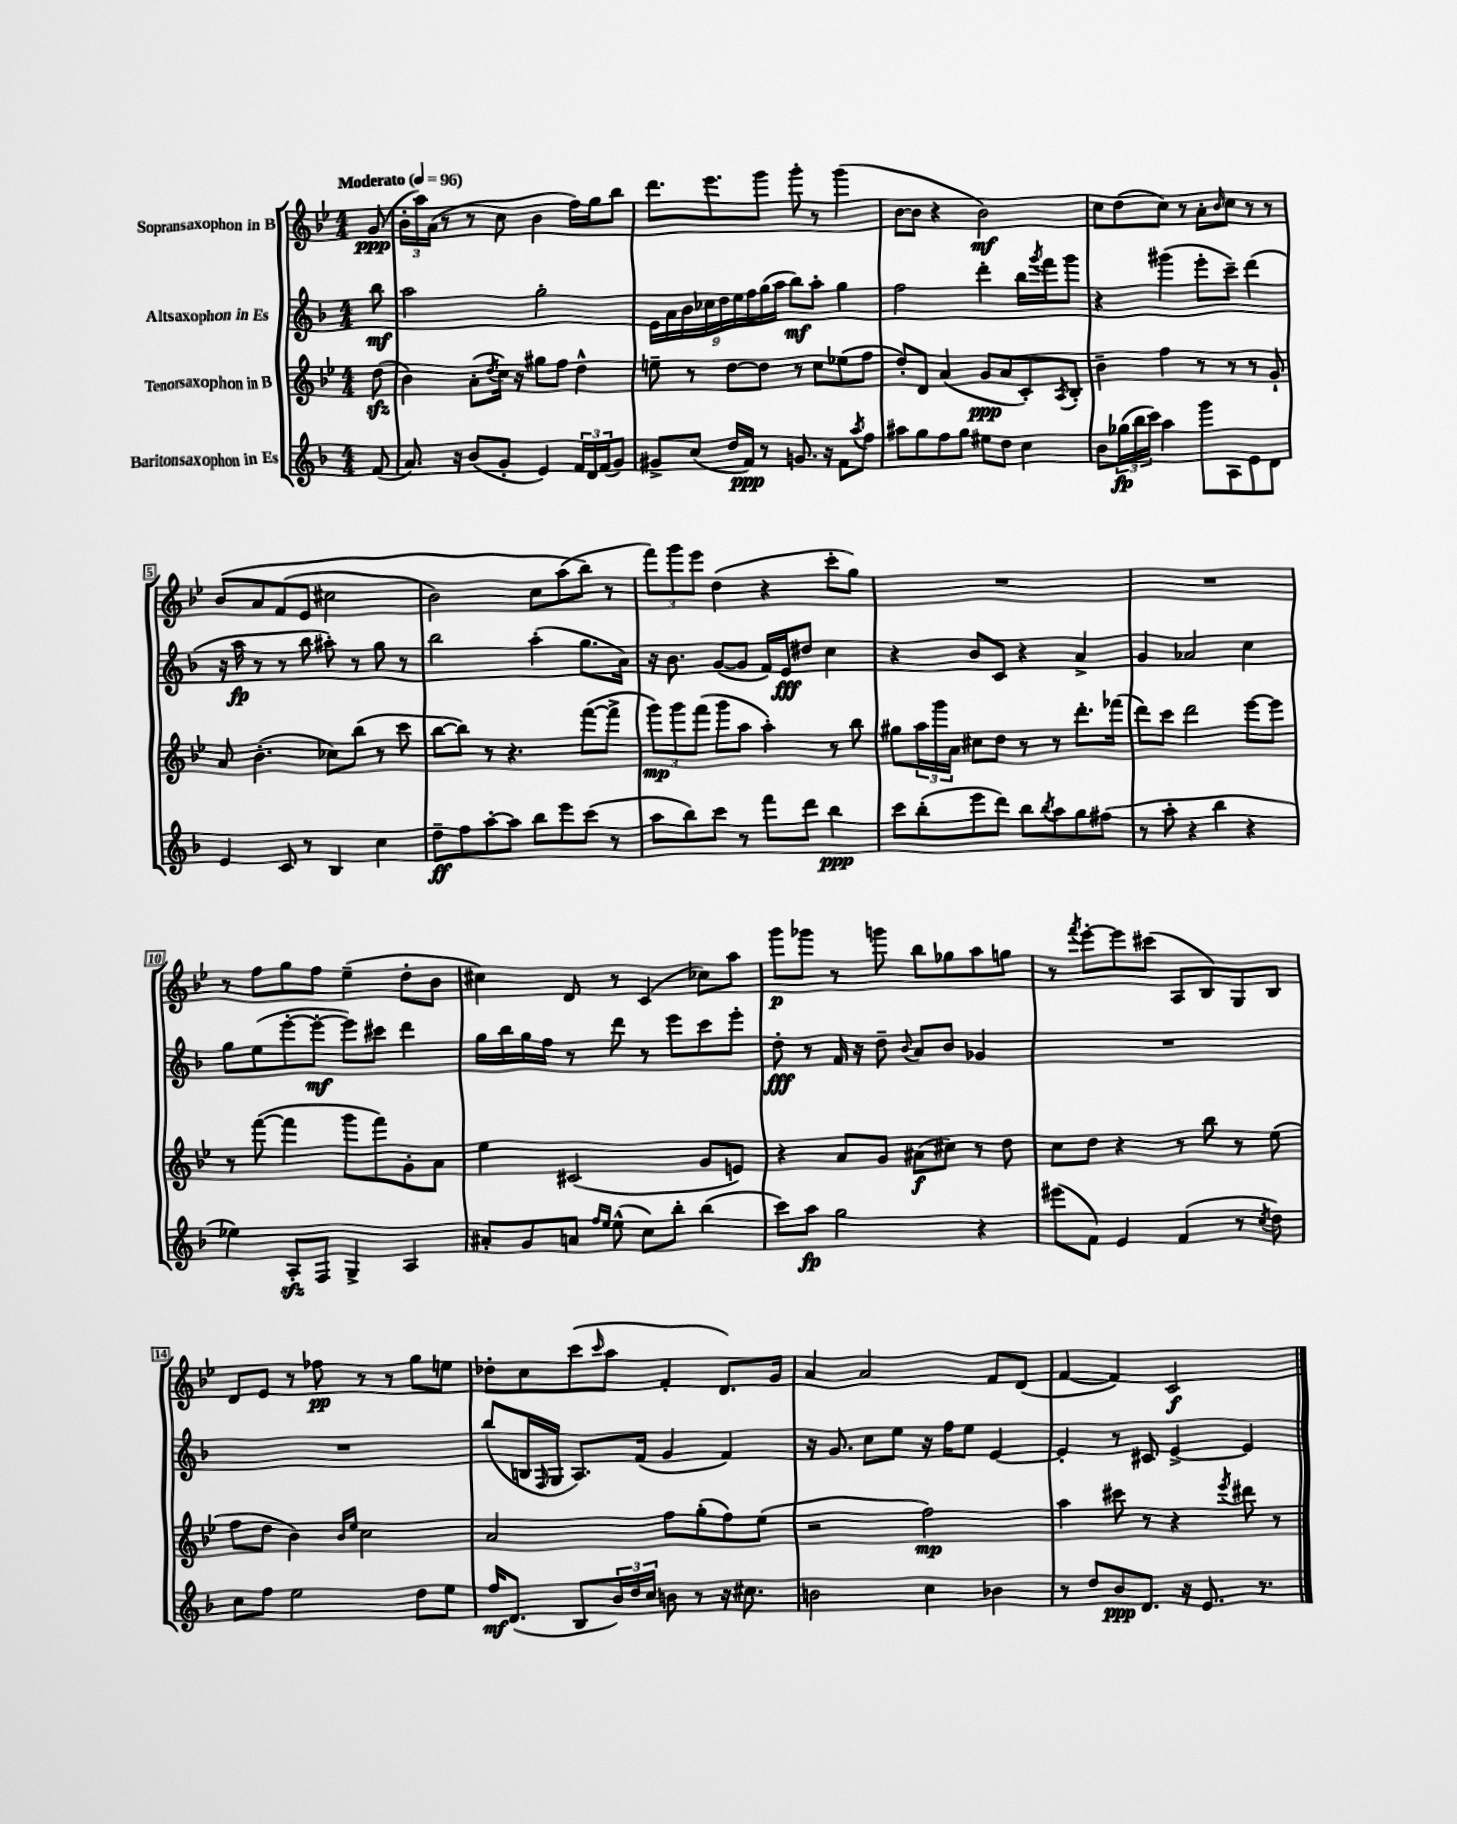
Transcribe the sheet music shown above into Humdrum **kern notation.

**kern	**dynam	**kern	**dynam	**kern	**dynam	**kern	**dynam
*part4	*part4	*part3	*part3	*part2	*part2	*part1	*part1
*staff4	*staff4	*staff3	*staff3	*staff2	*staff2	*staff1	*staff1
*I"Baritonsaxophon in Es	*	*I"Tenorsaxophon in B	*	*I"Altsaxophon in Es	*	*I"Sopransaxophon in B	*
*clefG2	*	*clefG2	*	*clefG2	*	*clefG2	*
*k[b-]	*	*k[b-e-]	*	*k[b-]	*	*k[b-e-]	*
*M4/4	*	*M4/4	*	*M4/4	*	*M4/4	*
*MM96	*	*MM96	*	*MM96	*	*MM96	*
=	=	=	=	=	=	=	=
!	!	!	!	!	!	!LO:TX:a:B:t=Moderato	!
(8f/	.	(8ddzz\	.	8bb-\	mf	(8g/	ppp
=1	=1	=1	=1	=1	=1	=1	=1
8.a/)	.	4b-\)	.	2aa\	.	24b-'\LL	.
.	.	.	.	.	.	24aa\)	.
.	.	.	.	.	.	(24a\JJ	.
.	.	.	.	.	.	8r	.
16r	.	.	.	.	.	.	.
(8b-/L	.	(8a'\L	.	.	.	8r	.
.	.	8qdd/	.	.	.	.	.
8g'/J	.	16cc\Jk)	.	.	.	8cc\	.
.	.	16r	.	.	.	.	.
4e/)	.	8gg#X\L	.	2gg'\	.	4b-\	.
.	.	8ff\J	.	.	.	.	.
24f/LL	.	4dd^^\	.	.	.	16ff\LL)	.
24d/	.	.	.	.	.	.	.
.	.	.	.	.	.	16gg\J	.
(24f/J	.	.	.	.	.	.	.
8g/J)	.	.	.	.	.	8bb-\J	.
=2	=2	=2	=2	=2	=2	=2	=2
8g#X^/L	.	8een~\	.	18e\LL	.	8.ddd\L	.
.	.	.	.	18a\	.	.	.
.	.	.	.	18b-\	.	.	.
(8cc/J	.	8r	.	.	.	.	.
.	.	.	.	18cc-X\	.	.	.
.	.	.	.	.	.	8.eee-\	.
.	.	.	.	18dd\	.	.	.
16dd/LL	.	[8dd\L	.	.	.	.	.
.	.	.	.	18ee\	.	.	.
16f/JJ)	ppp	.	.	.	.	.	.
.	.	.	.	18ff\	.	.	.
8r	.	8dd\J]	.	.	.	8ggg\J	.
.	.	.	.	(18gg\	.	.	.
.	.	.	.	18aa\JJ	.	.	.
8.gn/	.	8r	.	8bb-\L)	mf	8ggg'\	.
.	.	8cc\L	.	8aa'\J	.	8r	.
16r	.	.	.	.	.	.	.
8f\L	.	(8ee-X\	.	4gg\	.	(4ggg\	.
8qaa/	.	.	.	.	.	.	.
8ff\J	.	8ff\J	.	.	.	.	.
=3	=3	=3	=3	=3	=3	=3	=3
8aa#X\L	.	8dd'/L)	.	2ff\	.	[8b-\L	.
8gg\	.	8d/J	.	.	.	8b-\J]	.
8ff\	.	(4a/	.	.	.	4r	.
8gg\J	.	.	.	.	.	.	.
8ee#X\L	.	8g/L	ppp	4ddd'\	.	2b-\)	mf
8dd\J	.	8a/	.	.	.	.	.
4cc\	.	8c'/)	.	16bb-\LL	.	.	.
.	.	.	.	8qggg/	.	.	.
.	.	.	.	16fff\J	.	.	.
.	.	8qA/	.	.	.	.	.
.	.	8B-'/J	.	8ggg\J	.	.	.
=4	=4	=4	=4	=4	=4	=4	=4
8b-\L	.	4b-~\	.	4r	.	8cc\L	.
(24gg-X\L	fp	.	.	.	.	(8dd\	.
24bb-\	.	.	.	.	.	.	.
24ccc\JJ)	.	.	.	.	.	.	.
4aa\	.	4ff\	.	(4ggg#X\	.	8cc\J)	.
.	.	.	.	.	.	8r	.
8ggg\L	.	8r	.	8eee'\L	.	8a'\L	.
.	.	.	.	.	.	16qqb-/	.
8A\	.	8r	.	8ccc~\J)	.	8cc\J	.
8e\	.	8r	.	(4ddd\	.	8r	.
8d\J	.	8g`/	.	.	.	8r	.
!!LO:LB:g=z
=5	=5	=5	=5	=5	=5	=5	=5
4e/	.	8a/	.	16r	.	(8b-/L	.
.	.	.	.	16aa\	fp	.	.
.	.	(4.b-'\	.	8r	.	8a/	.
8c/	.	.	.	8r	.	(8f/	.
8r	.	.	.	8bb-\	.	8e-/J	.
4B-/	.	8cc-X\L)	.	8aa#X'\)	.	2cc#X\	.
.	.	(8bb-\J	.	8r	.	.	.
4cc\	.	8r	.	8gg\	.	.	.
.	.	8ccc\	.	8r	.	.	.
=6	=6	=6	=6	=6	=6	=6	=6
8dd~\L	ff	[8bb-\L	.	2bb-\	.	2b-\)	.
8ff\	.	8bb-\J])	.	.	.	.	.
[8aa'\	.	8r	.	.	.	.	.
8aa\J]	.	4.r	.	.	.	.	.
8bb-\L	.	.	.	(4aa'\	.	8cc\L	.
8eee\	.	.	.	.	.	(8aa\	.
(8ccc\J	.	([8fff\L	.	8.gg\L	.	8bb-\J)	.
8r	.	8fff^\J]	.	.	.	8r	.
.	.	.	.	16a\Jk)	.	.	.
=7	=7	=7	=7	=7	=7	=7	=7
8aa\L	.	12ggg\L)	mp	16r	.	12fff\L)	.
.	.	.	.	8.b-\	.	.	.
.	.	12ggg\	.	.	.	12ggg\	.
8bb-\)	.	.	.	.	.	.	.
.	.	(12fff\J	.	.	.	12eee-\J	.
8ccc\J	.	8ggg\L	.	([8g/L	.	(4dd\	.
8r	.	8aa\J	.	8g/J]	.	.	.
8fff\L	.	4aa'\)	.	16f/LL)	.	4r	.
.	.	.	.	16e/J	fff	.	.
8ddd\J	.	.	.	8dd#X/J	.	.	.
4bb-\	ppp	8r	.	4cc\	.	8ccc'\L	.
.	.	8bb-\	.	.	.	8gg\J)	.
=8	=8	=8	=8	=8	=8	=8	=8
8ccc\L	.	8gg#X\L	.	4r	.	1r	.
(8bb-'\	.	24aa\L	.	.	.	.	.
.	.	24ggg\	.	.	.	.	.
.	.	24a\JJ	.	.	.	.	.
8eee\	.	8cc#X\L	.	8b-/L	.	.	.
8ddd\J)	.	8dd\J	.	8c/J	.	.	.
8bb-\L	.	8r	.	4r	.	.	.
8qbb-/	.	.	.	.	.	.	.
8aa\	.	8r	.	.	.	.	.
8gg\	.	8.ddd'\L	.	4a^/	.	.	.
(8ff#X\J	.	.	.	.	.	.	.
.	.	(16fff-X\Jk	.	.	.	.	.
=9	=9	=9	=9	=9	=9	=9	=9
8r	.	8ddd\L)	.	4g/	.	1r	.
8aa'\	.	8ccc\J	.	.	.	.	.
4r	.	2ddd\	.	2a-X/	.	.	.
4bb-\	.	.	.	.	.	.	.
4r	.	[8eee-\L	.	4cc\	.	.	.
.	.	8eee-\J]	.	.	.	.	.
!!LO:LB:g=z
=10	=10	=10	=10	=10	=10	=10	=10
4ee-X\)	.	8r	.	8gg\L	.	8r	.
.	.	([8fff\	.	(8ee\	.	8ff\L	.
8Azz'/L	.	4fff\]	.	[8eee'\	.	8gg\	.
8F/J	.	.	.	8eee'\J_	mf	8ff\J	.
4G^/	.	8ggg\L	.	8eee\L])	.	(4ee-~\	.
.	.	8fff\)	.	8ccc#X\J	.	.	.
4A/	.	8g'\	.	4ddd\	.	8dd'\L	.
.	.	8a\J	.	.	.	8b-\J	.
=11	=11	=11	=11	=11	=11	=11	=11
8a#X'/L	.	4ee-\	.	16gg\LL	.	4cc#X\)	.
.	.	.	.	16bb-\	.	.	.
8g/	.	.	.	16gg\	.	.	.
.	.	.	.	16ff\JJ	.	.	.
8an/J	.	(2c#X/	.	8r	.	8d/	.
16qqff/LL	.	.	.	.	.	.	.
16qqee/JJ	.	.	.	.	.	.	.
(8ee^^\	.	.	.	8ddd\	.	8r	.
8cc\L)	.	.	.	8r	.	(4c/	.
8bb-'\J	.	.	.	8eee\L	.	.	.
(4bb-\	.	8g/L	.	8ccc\	.	8cc-X\L)	.
.	.	8en/J)	.	8eee'\J	.	8aa\J	.
=12	=12	=12	=12	=12	=12	=12	=12
8ccc\L)	.	4r	.	8dd'\	fff	8ggg\L	p
8aa\J	fp	.	.	8r	.	8ggg-X\J	.
2gg\	.	8a/L	.	16f/	.	8r	.
.	.	.	.	16r	.	.	.
.	.	8g/J	.	8dd~\	.	8gggn\	.
.	.	.	.	8qqb-/	.	.	.
.	.	(8a#X\L	f	8a/L	.	8bb-\L	.
.	.	8cc#X\J)	.	8b-/J	.	8gg-X\	.
4r	.	8r	.	4g-X/	.	8aa\	.
.	.	8dd\	.	.	.	8ggn\J	.
=13	=13	=13	=13	=13	=13	=13	=13
(8eee#X\L	.	8cc\L	.	1r	.	8r	.
.	.	.	.	.	.	8qfff/	.
8f\J)	.	8dd\J	.	.	.	[8eee-'\L	.
4e/	.	4r	.	.	.	8eee-\]	.
.	.	.	.	.	.	(8ccc#X\J	.
(4f/	.	8r	.	.	.	8A/L	.
.	.	8bb-\	.	.	.	8B-/)	.
8r	.	8r	.	.	.	8G/	.
8qcc/	.	.	.	.	.	.	.
8dd\)	.	(8ee-\	.	.	.	8B-/J	.
!!LO:LB:g=z
=14	=14	=14	=14	=14	=14	=14	=14
8cc\L	.	8ff\L	.	1r	.	8d/L	.
8ff\J	.	8dd\J	.	.	.	8e-/J	.
2ee\	.	4b-\)	.	.	.	8r	.
.	.	.	.	.	.	8ff-X\	pp
.	.	16qqb-/LL	.	.	.	.	.
.	.	16qqee-/JJ	.	.	.	.	.
.	.	2cc\	.	.	.	8r	.
.	.	.	.	.	.	8r	.
8dd\L	.	.	.	.	.	8gg\L	.
8ee\J	.	.	.	.	.	8een\J	.
=15	=15	=15	=15	=15	=15	=15	=15
16ff/KL	mf	2a/	.	(8bb-/L	.	8dd-X'\L	.
(8.d/J	.	.	.	.	.	.	.
.	.	.	.	16Bn/L	.	8cc\	.
.	.	.	.	16qqF/	.	.	.
.	.	.	.	16G/JJ	.	.	.
8B-/L	.	.	.	8.A/L)	.	(8ccc\	.
.	.	.	.	.	.	16qqccc/	.
24b-/L)	.	.	.	.	.	8aa\J	.
24dd/	.	.	.	.	.	.	.
.	.	.	.	(16f/Jk	.	.	.
24cc/JJ	.	.	.	.	.	.	.
8bn\	.	8ff\L	.	4g/	.	4f'/	.
8r	.	(8gg'\	.	.	.	.	.
16r	.	8ff\)	.	4f/)	.	8.d/L)	.
8.cc#X\	.	.	.	.	.	.	.
.	.	(8ee-\J	.	.	.	.	.
.	.	.	.	.	.	16g/Jk	.
=16	=16	=16	=16	=16	=16	=16	=16
2bn\	.	2r	.	16r	.	4a/	.
.	.	.	.	8.g/	.	.	.
.	.	.	.	8cc\L	.	2a/	.
.	.	.	.	8ee\J	.	.	.
4cc\	.	2ff\)	mp	16r	.	.	.
.	.	.	.	16ff\KL	.	.	.
.	.	.	.	8ee\J	.	.	.
4b-X\	.	.	.	[4e/	.	8f/L	.
.	.	.	.	.	.	(8d/J	.
=17	=17	=17	=17	=17	=17	=17	=17
8r	.	4aa\	.	4e'/]	.	[4f/	.
8dd/L	.	.	.	.	.	.	.
8b-/	ppp	8ccc#X\	.	8r	.	4f/])	.
8.d/J	.	8r	.	8c#X/	.	.	.
.	.	4r	.	[4e^/	.	2c/	f
16r	.	.	.	.	.	.	.
8.e/	.	.	.	.	.	.	.
.	.	8qeee-/	.	.	.	.	.
.	.	8ddd#X\	.	4e/]	.	.	.
8.r	.	.	.	.	.	.	.
.	.	8r	.	.	.	.	.
==	==	==	==	==	==	==	==
*-	*-	*-	*-	*-	*-	*-	*-
